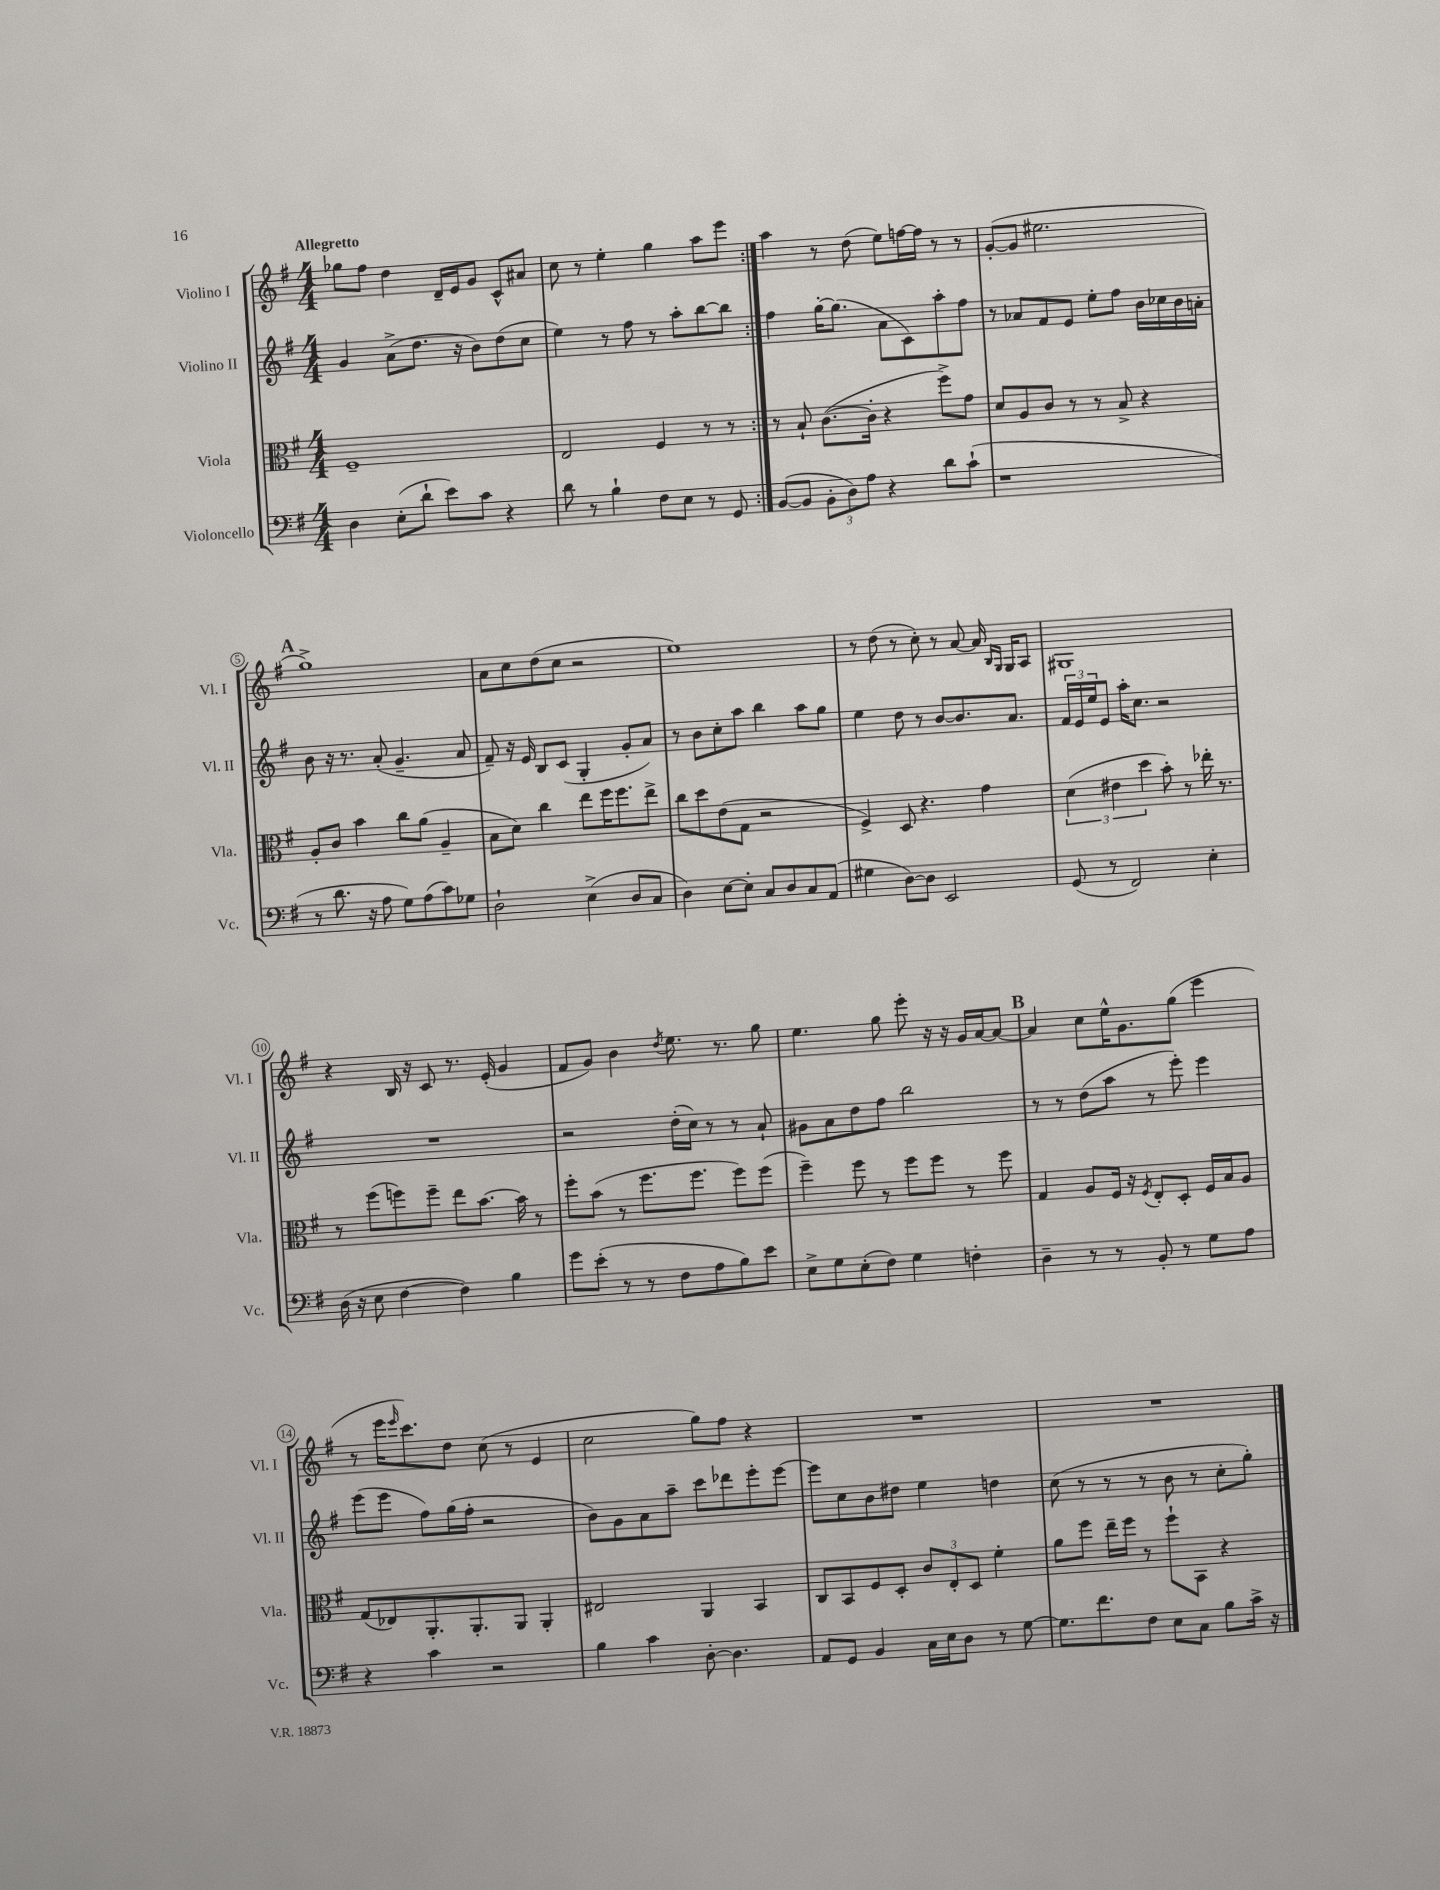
<<
\new StaffGroup <<
\new Staff = "s0" \with { instrumentName = "Violino I" shortInstrumentName = "Vl. I" } {
    \clef treble \key g \major \numericTimeSignature \time 4/4 \tempo "Allegretto"
    \repeat volta 2 { ges''8 fis''8 d''4 d'16-- e'16 g'8 c'8-^ ais'8 |
    c''8 r8 e''4-. g''4 a''8 e'''8 | }
    a''4 r8 d''8( e''8) f''16~ f''16 r8 r8 |
    g'8~-.( g'8 eis''2. |
    \mark \markup { \bold "A" } g''1->) |
    a'8 c''8 d''8( c''8 r2 |
    e''1) |
    r8 d''8( r8 c''8-.) r8 a'8~ a'16 \grace { b16 g16 } g16 a8 |
    gis1 |
    r4 b16 r16 c'8 r8. e'16-.( g'4 |
    fis'8 g'8) b'4 \acciaccatura { d''8 } e''8. r8. g''8 |
    e''4. g''8 e'''8-. r16 r16 g'16 a'16~ a'8~ |
    \mark \markup { \bold "B" } a'4 c''8 e''16-^ g'8. g''8( e'''4 |
    r8 e'''16 \grace { e'''16 } c'''8.) d''8 c''8( r8 e'4 |
    c''2 g''8) fis''8 r4 |
    R1 |
    R1 \bar "|." |
}
\new Staff = "s1" \with { instrumentName = "Violino II" shortInstrumentName = "Vl. II" } {
    \clef treble \key g \major \numericTimeSignature \time 4/4
    \repeat volta 2 { g'4 a'8->( d''8. r16 b'8) d''8( c''8 |
    e''4) r8 fis''8 r8 a''8-. b''8~ b''8 | }
    fis''4 g''16~-. g''8.( a'8 c'8) a''8-. fis''8 |
    r8 aes'8 fis'8 e'8 e''8-. fis''8 b'16 ces''16 b'16 a'16-. |
    \mark \markup { \bold "A" } b'8 r16 r8. a'8-.( g'4.-- a'8 |
    fis'8--) r16 e'16 b8 c'8( g4-. g'8-. a'8) |
    r8 b'8 c''8-. a''8 b''4 a''8 g''8 |
    e''4 d''8 r8 b'8~ b'8. a'8. |
    \tuplet 3/2 { fis'16 e'16 e''16 } e'8 a''16-. c''8. r2 |
    R1 |
    r2 d''16-.( c''16) r8 r8 a'8-! |
    gis'8 a'8 d''8 fis''8 b''2 |
    \mark \markup { \bold "B" } r8 r8 d''8( a''8 r8 e'''8-.) e'''4 |
    e'''8( e'''8 fis''8) g''16( fis''16-. r2 |
    b'8) g'8 a'8 a''8-- c'''8 des'''8 e'''8-. e'''8~ |
    e'''8 c''8 b'8 dis''8 e''4 d''4 |
    c''8( r8 r8 r8 b'8 r8 c''8-. g''8-.) \bar "|." |
}
\new Staff = "s2" \with { instrumentName = "Viola" shortInstrumentName = "Vla." } {
    \clef alto \key g \major \numericTimeSignature \time 4/4
    \repeat volta 2 { fis1-- |
    e2 fis4 r8 r8 | }
    r8 b8-! c'8.~( c'16-. r4 fis''8->) g'8 |
    d'8 a8 c'8 r8 r8 b8-> r4 |
    \mark \markup { \bold "A" } a8-. c'8 b'4 c''8 a'8( a4-- |
    b8 d'8) c''4 e''8 fis''16 fis''8. e''8-> |
    c''8 d''8 e'8( g8 r2 |
    fis4->) d8 r4. g'4 |
    \tuplet 3/2 { d'4( eis'4 d''4 } b'8-.) r8 ees''16-. r8. |
    r8 fis''8( f''8) f''8-- e''8 b'8.~ b'16 r8 |
    fis''8-. b'8( r8 fis''8. fis''8. fis''8) fis''8( |
    fis''4--) fis''8 r8 fis''8 fis''8 r8 fis''8 |
    \mark \markup { \bold "B" } g4 a8 fis16 r16 \acciaccatura { fis8 } e8-. d8-. fis16 b16 a8 |
    g8( ees8) a,8.-. a,8.-. a,8 a,4-. |
    eis2 a,4 b,4 |
    c8 b,8 fis8 d8-. \tuplet 3/2 { c'8 e8-. d8 } fis'4-. |
    a'8 fis''8 e''16-- fis''16 r8 fis''8-! b,8 r4 \bar "|." |
}
\new Staff = "s3" \with { instrumentName = "Violoncello" shortInstrumentName = "Vc." } {
    \clef bass \key g \major \numericTimeSignature \time 4/4
    \repeat volta 2 { d4 e8-.( d'8-! e'8) c'8 r4 |
    d'8 r8 b4-! fis8 e8 r8 g,8 | }
    b,8~( b,8 \tuplet 3/2 { b,8-. d8) a8 } r4 d'8 c'8-!( |
    r1 |
    \mark \markup { \bold "A" } r8 d'8. r16 a8 g8) a8( c'8) ges8 |
    d2-! e4->( d8 c8 |
    d4) e8~ e8-. c8 d8 c8 a,8( |
    gis4 d8~) d8 e,2 |
    g,8( r8 fis,2) e4-. |
    d16( r16 e8 fis4~ fis4) b4 |
    g'8 e'8-.( r8 r8 fis8 a8 b8) e'8 |
    e8-> g8 e8-.( fis8) g4 f4-. |
    \mark \markup { \bold "B" } d4-- r8 r8 b,8-. r8 g8 a8 |
    r4 c'4 r2 |
    b4 c'4 d8~-. d4. |
    a,8 g,8 b,4 c16 e16 d8 r8 g8~ |
    g8. fis'8. fis8 e8 c8 b8 c'16-> r16 \bar "|." |
}
>>
>>
\layout { \context { \Score \override BarNumber.stencil = #(make-stencil-circler 0.1 0.3 ly:text-interface::print) } }
